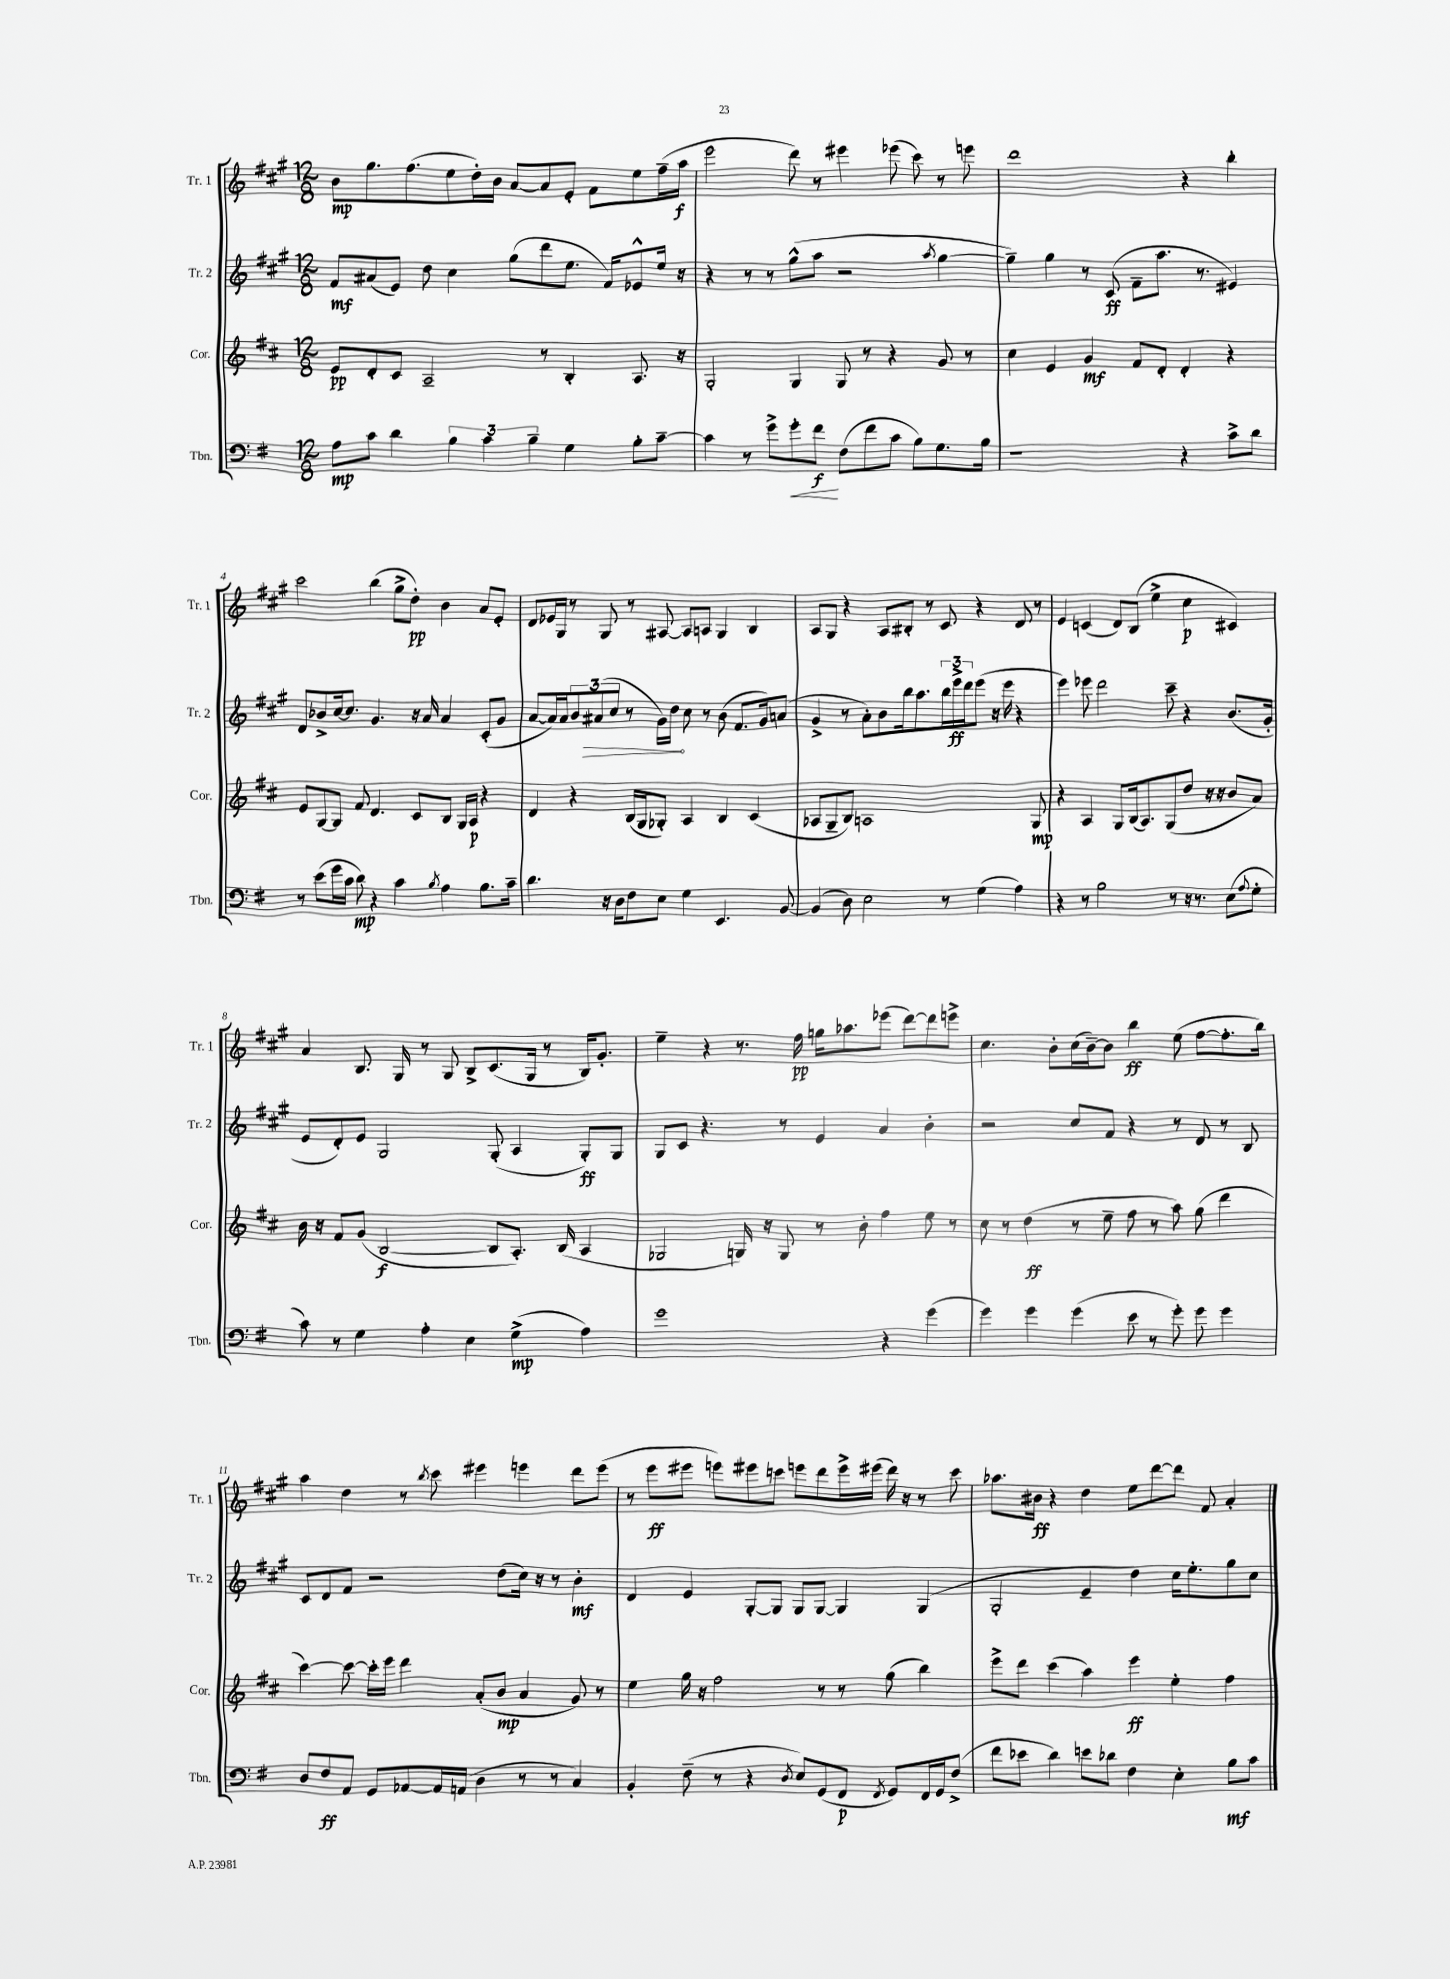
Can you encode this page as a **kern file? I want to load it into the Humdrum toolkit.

**kern	**kern	**kern	**kern
*staff4	*staff3	*staff2	*staff1
*clefF4	*clefG2	*clefG2	*clefG2
*k[f#]	*k[f#c#]	*k[f#c#g#]	*k[f#c#g#]
*M12/8	*M12/8	*M12/8	*M12/8
8A\L	8e/L	8f#/L	8b\L
8c\J	8d'/	(8a#/	8.gg#\
4d\	8c#/J	8e/J)	.
.	.	.	(8.ff#\
.	2A~/	8dd\	.
6B\	.	4cc#\	8ee\
.	.	.	16dd'\L)
6c\	.	.	.
.	.	.	16b\JJ
.	.	(8gg#\L	[8a/L
6B~\	.	.	.
.	8r	8ddd\	8a/]
4G\	4B'/	8.ee\J	8e'/J
.	.	.	8f#\L
.	.	16f#/LK)	.
8B'\L	8.A/	8e-^^/	8ee\
[8c~\J	.	16ee/Jk	(16ff#~\L
.	16r	16r	16aa\JJ
=	=	=	=
4c\]	2G'/	4r	2eee\
8r	.	8r	.
8g^\L	.	8r	.
8g'\	4G/	(8gg#^^\L	8ddd\)
8f#\J	.	8aa\J	8r
(8F#\L	8G/	2r	4eee#\
8f#\	8r	.	.
8c\J	4r	.	(8eee-\
8B\L)	.	.	8ccc#\)
.	.	8qaa/	.
8.G\	8g/	[4gg#\	8r
.	8r	.	8eee\
16B\Jk	.	.	.
=	=	=	=
1r	4cc#\	4gg#~\])	1ddd
.	4e/	4gg#\	.
.	4g/	8r	.
.	.	(8c#/	.
.	8f#/L	8f#~\L	.
.	8d'/J	8.aa\J	.
4r	4d'/	.	4r
.	.	8.r	.
8c^\L	4r	4e#/)	4bb'\
8d\J	.	.	.
=	=	=	=
8r	8e/L	8d/L	2ccc#\
(8e\L	[8G/	8b-^/	.
16g\L	8G/]J	[16cc#/k	.
16c\JJ	.	8.cc#/]J	.
8d\)	8f#/	.	.
4r	4.d/	4.g#/	(4bb\
4c\	.	.	8gg#^\L
.	8c#/L	16r	8dd'\J)
.	.	16a/	.
8qB/	.	.	.
4A\	8B/J	4a/	4b\
.	16G/LL	.	.
.	16A/JJ	.	.
8.B\L	4r	(8c#'/L	8a/L
.	.	8g#/J	8e'/J
16c~\Jk	.	.	.
=	=	=	=
4.d\	4d/	[8a/L	8d/L
.	.	16a/]L)	16e-/L
.	.	16a/J	16G#/JJ
.	4r	12b/	8r
.	.	(12a#/	.
16r	.	.	8G#/
.	.	12cc#/J	.
16D\LK	.	.	.
8F#\	(16B/LL	8r	8r
.	16G/J	.	.
8E\J	8G-'/J)	16g#\LL)	[8A#/
.	.	16dd\JJ	.
4G\	4A/	8cc#\	8A#/]L
.	.	8r	8A/J
4.EE/	4B/	(8b\	4G#/
.	.	8.f#/L	.
.	(4c#/	.	4B/
.	.	16g#/k)	.
[8BB/	.	(8a/J	.
=	=	=	=
(4BB/]	8A-/L	4g#^/	8A/L
.	8G~/	.	8G#/J
8D\)	8B/J)	8r	4r
2E\	1A	8a'\L)	.
.	.	8b\	8A/L
.	.	16bb\k	8B#'/J
.	.	8.aa\	.
.	.	.	8r
8r	.	24bb\L	8c#/
.	.	24eee^\	.
.	.	24ddd\J	.
(4G\	.	(8eee\J	4r
.	.	16r	.
.	.	16eee\	.
4A\)	.	4r	8d/
.	8G/	.	8r
=	=	=	=
4r	4r	4eee\)	4e/
8r	4A/	8eee-\	(4c/
2B\	.	2ddd\	.
.	8G/L	.	8d/L)
.	(16B/k	.	(8B/J
.	8.A/)	.	.
.	.	.	4ee^\
8r	(8G/	8ccc#~\	.
16r	8dd/J	4r	4cc#\
8.r	.	.	.
.	16r	.	.
.	16r	.	.
(8E\L	8b/L	(8.b/L	4c#/)
8qqA/	.	.	.
8G'\J	8a/J)	.	.
.	.	16g#'/Jk	.
=	=	=	=
8c\)	16b\	8e/L	4a/
.	16r	.	.
8r	8f#/L	8d'/)	.
4G\	(8g/J	8e/J	8.B/
.	[2B/	2G#/	.
.	.	.	16G#/
4A'\	.	.	8r
.	.	.	8G#/
4E\	.	.	8B^/L
.	8B/]L	(8G#'/	(8.c#/
(4G^\	8.A'/J)	4A/	.
.	.	.	16G#/Jk
.	.	.	8r
.	(16B/	.	.
4A\)	4A/	8G#'/L)	16B/LK)
.	.	.	8.g#'/J
.	.	8G#/J	.
=	=	=	=
1g	2G-/	8G#/L	4ee~\
.	.	8c#/J	.
.	.	4.r	4r
.	16G/)	.	8.r
.	16r	.	.
.	8G/	8r	.
.	.	.	16ff#\
.	8r	4e/	16gg\LK
.	.	.	8.aa-\
.	8b'\	.	.
4r	4ff#\	4a/	(8eee-\J
.	.	.	[8ddd\L)
(4g\	8ee\	4b'\	8ddd\]
.	8r	.	8eee^\J
=	=	=	=
4g\)	8cc#\	2r	4.cc#\
.	8r	.	.
4g\	(4dd\	.	.
.	.	.	8b'\L
(4g\	8r	8cc#/L	(16cc#\L
.	.	.	[16b~\J)
.	8ee~\	8f#/J	8b\]J
8e\	8ff#\	4r	4bb\
8r	8r	.	.
8g'\)	8aa\)	8r	(8ee\
8g\	(8gg\	8d/	[8ff#\L
4g\	4ddd\	8r	8.ff#'\]
.	.	8B/	.
.	.	.	16bb\Jk)
=	=	=	=
8D/L	[4ccc#\)	8c#/L	4aa\
8F#/	.	8d/	.
8AA/J	8ccc#\_	8f#/J	4dd\
8GG/L	16ccc#'\]LL	2r	.
.	16eee\JJ	.	.
[8AA-/	4ddd\	.	8r
.	.	.	8qbb/
16AA-/]L	.	.	8ccc#\
(16AA/JJ	.	.	.
4D\	(8a'/L	.	4eee#\
.	8b/J	(8dd\L	.
8r	4a/	16cc#\Jk)	4eee\
.	.	16r	.
8r	.	8r	.
4C/)	8g/)	4b'\	8ddd\L
.	8r	.	(8eee\J
=	=	=	=
4BB'/	4ee\	4d/	8r
.	.	.	8eee\L
(8F#~\	16gg\	4e/	8eee#\J
.	16r	.	.
8r	2ff#\	.	8eee\L)
4r	.	[8G#'/L	8eee#\
.	.	8G#/]J	8ccc\J
8qD/	.	.	.
8E/L)	.	8G#/L	8eee\L
(8GG/	8r	[8G#/J	8ddd\
8FF#/J	8r	4G#/]	16eee^\L
.	.	.	(16eee#\JJ
8qFF#/	.	.	.
8GG/L)	(8gg\	.	16ddd\)
.	.	.	16r
16FF#/L	4bb\)	(4G#/	8r
16GG/J	.	.	.
(8F#^/J	.	.	8ccc\
=	=	=	=
8f#\L	8eee^\L	2G#'/	8.aa-\L
8e-\J	8ddd\J	.	.
.	.	.	16b#\Jk
4d\)	(4ccc#\	.	4r
8e\L	4aa\)	4e~/	4dd\
8d-\J	.	.	.
4F#\	4eee\	4dd\)	8ee\L
.	.	.	[8ddd\
4E'\	4ee'\	16cc#\LK	8ddd\]J
.	.	8.ee'\	.
.	.	.	8f#/
8B\L	4ff#\	8gg#\	4a'/
8c\J	.	8cc#\J	.
==	==	==	==
*-	*-	*-	*-
